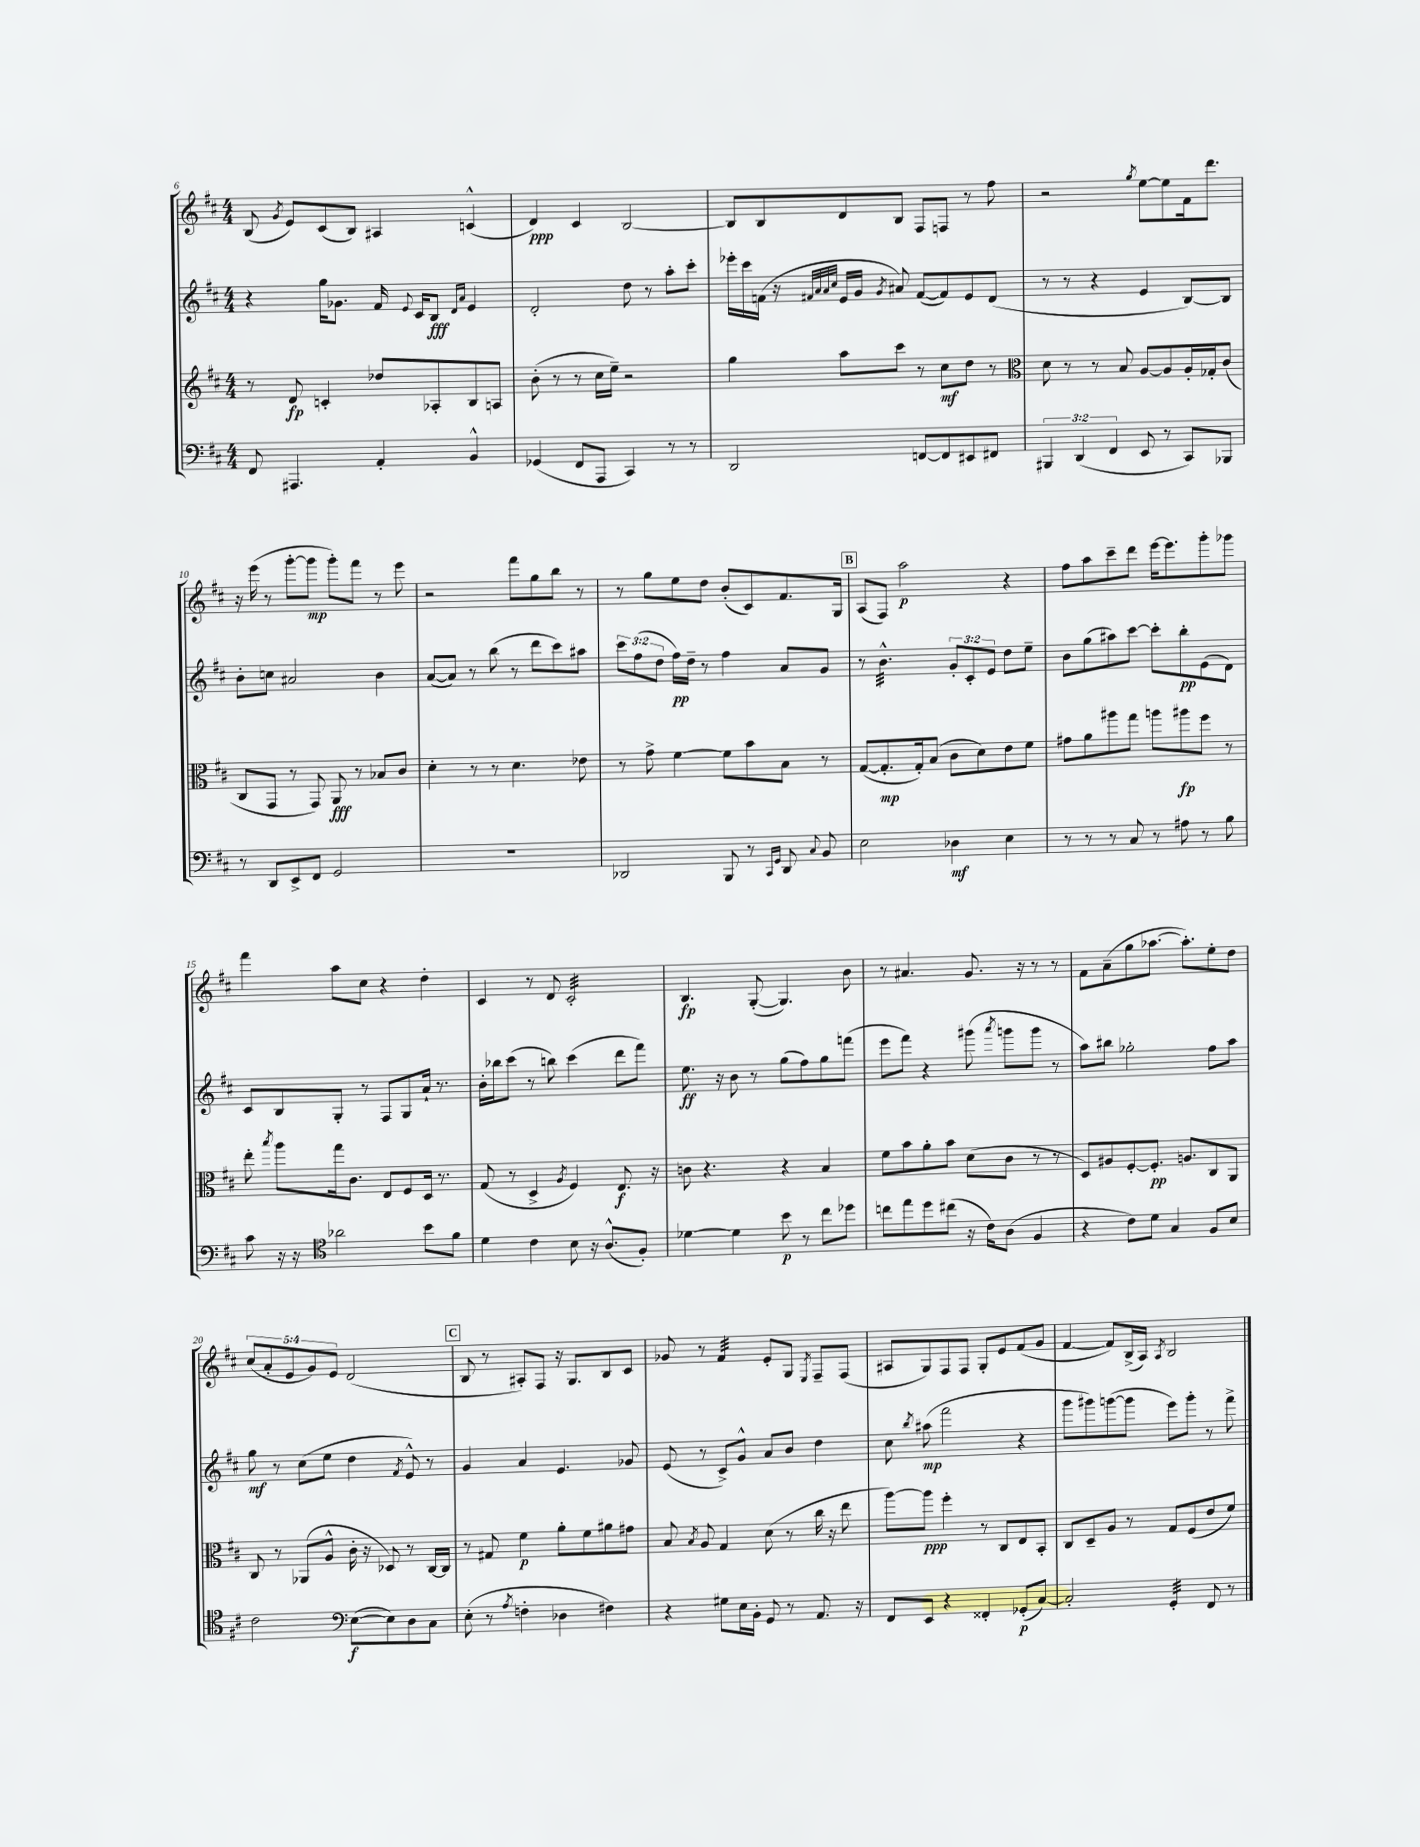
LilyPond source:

<<
\new StaffGroup <<
\new Staff = "s0" {
    \clef treble \key d \major \numericTimeSignature \time 4/4 \override Staff.TupletNumber.text = #tuplet-number::calc-fraction-text
    \autoBeamOff b8( \acciaccatura { g'8 } e'8[) cis'8( b8]) ais4 c'4-^( |
    d'4\ppp) cis'4 b2~ |
    b8[ b8 d'8 b8] fis8[ f8] r8 fis''8 |
    r2 \acciaccatura { g''8 } e''8[~ e''8 fis'16 d'''8.] |
    r16 e'''16( r8 g'''8[~-. g'''8]\mp g'''8[-.) fis'''8] r8 e'''8 |
    r2 fis'''8[ g''8 b''8] r8 |
    r8 g''8[ e''8 d''8] b'8[-.( cis'8) fis'8. g16] |
    \mark \markup { \box "B" } a8[( fis8]) a''2\p r4 |
    fis''8[ a''8 cis'''8-- d'''8] e'''16[~ e'''8. g'''8-. ges'''8] |
    fis'''4 a''8[ cis''8] r4 d''4-. |
    cis'4 r8 d'8 cis'2:32-. |
    b4.\fp g8~-.( g4.) b'8 |
    r8 ais'4. g'8. r16 r8 r8 |
    fis'8[ a'8--( g''8 aes''8.]~ aes''8.[-.) e''8-. d''8] |
    \tuplet 5/4 { cis''8[( a'8-. e'8 g'8) e'8] } d'2( |
    \mark \markup { \box "C" } b8 r8 ais8[-.) fis8] r16 g8.[ b8 cis'8] |
    ges'8 r8 fis'4:32 e'8[-. g8] \acciaccatura { e8 } fis8[-- fis8]( |
    ais8[ g8) fis8 fis8] g8[-. e'8 fis'8( g'8] |
    fis'4~ fis'8[) b16->( a16]) \acciaccatura { a8 } b2 \bar "|." |
}
\new Staff = "s1" {
    \clef treble \key d \major \numericTimeSignature \time 4/4 \override Staff.TupletNumber.text = #tuplet-number::calc-fraction-text
    \autoBeamOff r4 g''16[ ges'8.] fis'16 \appoggiatura { e'8 } cis'16[ b8]\fff \grace { d'16[ a'16] } e'4 |
    d'2-. d''8 r8 a''8[-. cis'''8]-. |
    ees'''16[-. cis'''16 f'16]( r16 \grace { fis'32[ a'32 a'32 cis''32] } e'16[ g'16] \acciaccatura { g'8 } ais'8) fis'8[~( fis'8) e'8 d'8]( |
    r8 r8 r4 e'4 b8[~) b8] |
    b'8[-. c''8] ais'2 b'4 |
    a'8[~( a'8]) r8 b''8( r8 d'''8[ cis'''8) ais''8] |
    \tuplet 3/2 { cis'''8[ fis''8( d''8] } fis''16[\pp) d''16]-- r8 fis''4 a'8[ g'8] |
    \mark \markup { \box "B" } r8 b'4.:32-^ \tuplet 3/2 { g'8[-. cis'8-. e'8] } d''8[ e''8]-- |
    b'8[ g''8( ais''8) cis'''8]~ cis'''8[-. b''8-.\pp e'8( d'8]) |
    cis'8[ b8 g8]-. r8 fis8[ g8 a'16]-! r8. |
    b'16[-. bes''16 cis'''8]( r8 b''8) cis'''4( d'''8[ fis'''8]) |
    e''8.\ff r16 b'8 r8 g''8[( fis''8) g''8 f'''8]( |
    e'''8[ fis'''8]) r4 gis'''8( \acciaccatura { a'''8 } g'''8[ g'''8] r8 |
    a''8[) bis''8] ges''2-. fis''8[ a''8] |
    g''8\mf r8 cis''8[( e''8] d''4 \acciaccatura { fis'8 } e'8-^) r8 |
    \mark \markup { \box "C" } g'4 a'4 e'4. ges'8 |
    e'8( r8 cis'8[->) g'8]-^ a'8[ b'8] d''4 |
    cis''8 \acciaccatura { b''8 } ais''8\mp( fis'''2 r4 |
    g'''8[ gis'''8) g'''8~( g'''8] e'''8[) g'''8]-. r8 fis'''8-> \bar "|." |
}
\new Staff = "s2" {
    \clef treble \key d \major \numericTimeSignature \time 4/4
    \autoBeamOff r8 d'8\fp c'4-. des''8[ aes8-. b8 a8] |
    b'8-.( r8 r8 cis''16[ e''16]--) r2 |
    g''4 a''8[ cis'''8] r8 cis''8[\mf d''8] r8 |
    \clef alto d'8 r8 r8 b8 a8[~ a8 a16-. ges16-. cis'8]( |
    cis8[ g,8] r8 g,8) a,8\fff r8 bes8[ cis'8] |
    d'4-. r8 r8 d'4. ees'8 |
    r8 g'8-> fis'4~ fis'8[ b'8 b8] r8 |
    \mark \markup { \box "B" } g8[~( g8.-.\mp g16-.) b8]( cis'8[ d'8) e'8 fis'8] |
    gis'8[ a'8 ais''8 g''8] a''8[ ais''8\fp fis''8] r8 |
    e''8-. \acciaccatura { b''8 } a''8[ g''16 cis'8.] e8[ fis8 d16] r8. |
    g8( r8 d4-> \acciaccatura { a8 } fis4) e8.\f r16 |
    c'8 r4. r4 b4 |
    fis'8[ b'8 a'8-. b'8] d'8[( cis'8] r8 r8 |
    d8[) ais8 fis8~-. fis8.]-.\pp a8.[ cis8 a,8] |
    cis8 r8 aes,8[( a8]-^ cis'16-. r16 des8) r8 cis16[~ cis16] |
    \mark \markup { \box "C" } r8 gis8 fis'4\p a'8[-. fis'8 ais'8 gis'8] |
    b8 \acciaccatura { b8 } a8 g4 d'8( r8 cis''16 r16 e''8 |
    a''8[~) a''8]\ppp fis''4-. r8 cis8[ e8 b,8]-. |
    cis8[ d8-- a8] r8 g8[ fis8( e'8 fis'8]) \bar "|." |
}
\new Staff = "s3" {
    \clef bass \key d \major \numericTimeSignature \time 4/4 \override Staff.TupletNumber.text = #tuplet-number::calc-fraction-text
    \autoBeamOff fis,8 ais,,4. a,4-. b,4-^ |
    ges,4( fis,8[ a,,8] cis,4) r8 r8 |
    d,2 f,8[~ f,8 eis,8 fis,8] |
    \tuplet 3/2 { bis,,4 d,4( fis,4 } e,8 r8 cis,8[) bes,,8] |
    r8 d,8[ e,8-> fis,8] g,2 |
    R1 |
    des,2 b,,8 r8 \grace { cis,16[ g,16] } des,8 \appoggiatura { cis8 } b,8 |
    \mark \markup { \box "B" } e2 des4\mf e4 |
    r8 r8 r8 cis8 r8 ais8 r8 b8 |
    cis'8 r16 r16 \clef tenor aes'2 b'8[ fis'8] |
    d'4 cis'4 b8 r16 a8.[-^( fis8]-.) |
    des'4~ des'4 b'8\p r8 cis''8[ des''8] |
    c''8[ e''8 d''8 cis''8]( r16 cis'16[) a8]( fis4 |
    r4 cis'8[) d'8] g4 fis8[ b8] |
    cis'2 \clef bass e8[~\f( e8) d8 cis8] |
    \mark \markup { \box "C" } e8-.( r8 \acciaccatura { a8 } f4-. des4 fis4) |
    r4 gis8[ e16 b,16]-. g,8 r8 a,8. r16 |
    fis,8[ e,8] r4 fisis,4-. ges,8[-.\p( cis8]~) |
    cis2-. g,4:32-. fis,8 r8 \bar "|." |
}
>>
>>
\layout { \context { \Score currentBarNumber = #6 } }
